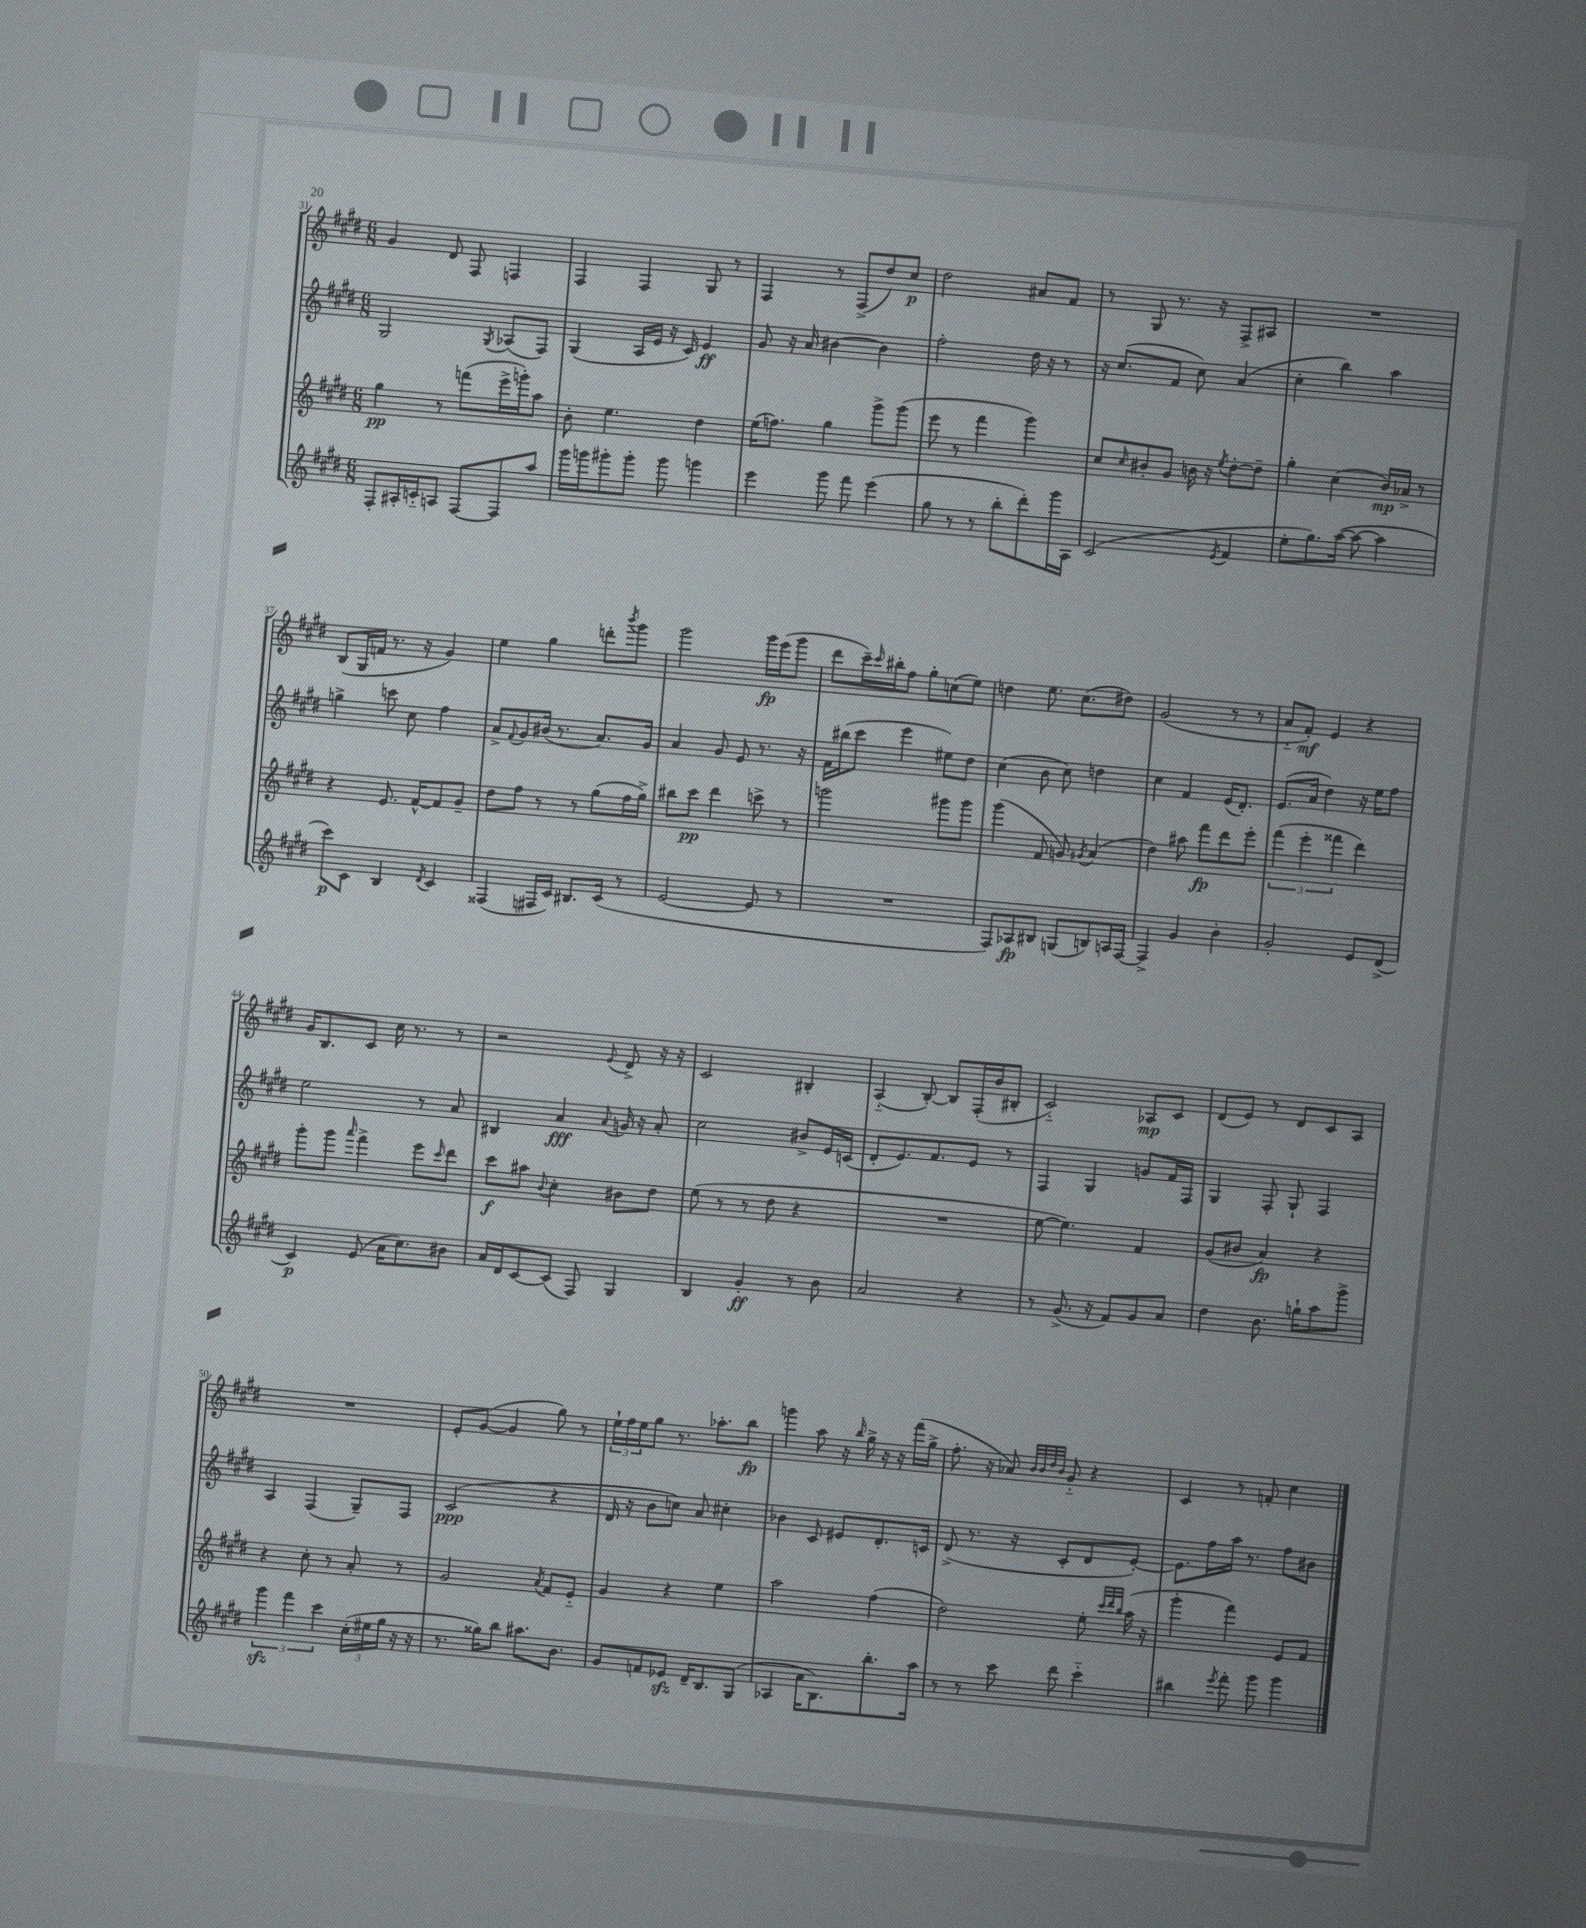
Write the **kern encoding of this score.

**kern	**kern	**kern	**kern
*staff4	*staff3	*staff2	*staff1
*clefG2	*clefG2	*clefG2	*clefG2
*k[f#c#g#d#]	*k[f#c#g#d#]	*k[f#c#g#d#]	*k[f#c#g#d#]
*M6/8	*M6/8	*M6/8	*M6/8
8F#'	4gg#	2G#	4g#
16A#'	.	.	.
16c'~	.	.	.
8A	8r	.	8d#
[8F#	(8fff	.	8F#
.	.	8qG#	.
8F#]	16eee^	(8A-	4F
.	16ggg')	.	.
8aa	8aa	8F#)	.
=	=	=	=
16ggg#	8b'	(4G#	4F#
16ggg	.	.	.
8ggg#'	4.ee	.	.
8ggg#'	.	16A	4F#
.	.	16e	.
8ggg#	.	16r	.
.	.	16c#)	.
4ggg	4dd#	4e	8G#
.	.	.	8r
=	=	=	=
4eee	(16ee	8g#	4F#
.	8.ff)	.	.
.	.	16r	.
.	.	16a	.
8ggg#	4gg#	[4b#	8r
8fff#	.	.	(8F#^
(4eee	8ggg#^	4b#]	8dd#)
.	(8ggg#	.	8cc#
=	=	=	=
8gg#	8eee	2ff#'	2dd#
8r	8r	.	.
8r	4fff#	.	.
8bb'	.	.	.
8ddd#')	4ggg#)	16dd#	8a#
.	.	16r	.
16ggg#	.	8r	8f#
16A	.	.	.
=	=	=	=
(2c#	8cc#	16r	8r
.	.	(8.cc#	.
.	16qqcc#	.	.
.	8b#'	.	8G#
.	8g#	8f#	8.r
.	16b	8cc#)	.
.	16r	.	16r
8qe	8qee	.	.
4f#	[8dd#'	(4a	8F#^
.	8dd#~]	.	8A#
=	=	=	=
8ee'	4gg#'	4cc#'	2.r
8.gg#)	.	.	.
.	(4cc#	4bb)	.
([16aa	.	.	.
8aa_	.	.	.
4aa]	16b)	4aa	.
.	16a-^	.	.
.	8r	.	.
=	=	=	=
8ccc#)	4r	4gg^	(8B
8c#	.	.	16G#
.	.	.	16f
4B	8.e	8ccc	8.r
.	.	8cc#	.
.	[16f#^^	.	16r
8qd#	.	.	.
4c#	8f#]	4ff#	4g#)
.	8g#~	.	.
=	=	=	=
(4F##	8dd#	8a^	4ee
.	.	8qqf#	.
.	8ff#	8g#	.
16F#	8r	(16b#	4gg#
16c#)	.	8.r	.
8.B#	8r	.	.
.	(8gg#	8.a)	8ddd'
(16c#	.	.	.
.	.	.	8qbbb
8r	16ff#	.	8ggg#
.	16gg#^)	16g#	.
=	=	=	=
[2e	8bb#	4a	2ggg#
.	8ccc#	.	.
.	4ddd#	8g#	.
.	.	8e	.
8e]	8ccc^	8.r	16ggg#
.	.	.	(16eee
8r	8r	.	8ggg#
.	.	16r	.
=	=	=	=
2.r	2ggg	16f#	8ddd#
.	.	(16bb#	.
.	.	8ccc#	16ccc#~)
.	.	.	16qqccc#
.	.	.	16bb#'
.	.	4eee	8ff#
.	.	.	8gg#'
.	8ggg#	8ee#)	(8cc
.	8ggg#	8dd#	8ee)
=	=	=	=
8F#)	(4ggg#	(4cc#	4dd
8A-	.	.	.
8B#	8f#	8b	8.ee
(8G	8g)	8cc#)	.
.	.	.	(8.cc#
.	8qg#	.	.
8B)	(4a	4dd	.
16A	.	.	8dd#)
[16F#	.	.	.
=	=	=	=
4F#^]	4dd#)	4cc#	(2g#
4g#	8aa#	4f#	.
.	8fff#	.	.
4b'	8ddd#	(16e	8r
.	.	8.d#')	.
.	8eee'	.	8r
=	=	=	=
2g#'	(6fff#	(8.e	8a'~
.	.	.	8f#')
.	6eee'	.	.
.	.	16a	.
.	.	4dd#)	4e
.	6fff##	.	.
8e	4ddd#)	16r	4r
.	.	16ee	.
(8d#^	.	8ff#	.
=	=	=	=
4c#)	8ggg#'	2ee	16g#
.	.	.	8.B
.	8ggg#	.	.
.	16qqaaa	.	.
(8e	4fff#^	.	8c#
16a	.	.	16cc#
8.cc#)	.	.	8.r
.	8eee	8r	.
.	16qqccc#	.	.
8b#	8ddd#	8a	8r
=	=	=	=
16a	8ccc#	4B#	2r
16d#	.	.	.
[8c#	8aa#	.	.
.	8qqb	.	.
(8c#]	4cc#'	4a	.
8F#)	.	.	.
.	.	8qqa	8qqe
4G#	8b#	16g	8d#^
.	.	16r	.
.	8dd#	8a'	16r
.	.	.	16r
=	=	=	=
4B	(8ee	2cc#	2c#
.	8r	.	.
4g#'	8r	.	.
.	8dd#	.	.
8r	4r	8b#^	4B#'
8b	.	16e	.
.	.	(16c	.
=	=	=	=
2a	2.r	8d#'	(4A'~
.	.	8.e)	.
.	.	.	[8B')
.	.	8.f#	.
.	.	.	8B]
4r	.	8e	(16F#'
.	.	.	16b
.	.	8r	8B#'
=	=	=	=
8r	[8ee	4F#	2c#'~)
(8.g#^	4.ee])	.	.
.	.	4G#	.
16r	.	.	.
8f#)	.	.	.
8g#	4f#	8g	8A-
8a	.	16f#	8c#
.	.	16F#	.
=	=	=	=
4dd#	(8g#	4G#	(8d#
.	8b#	.	8e)
8.b	4a)	8F#'	8r
.	.	8G#`	8d#
16gg`	.	.	.
8aa	4r	4F#	8c#
8ggg#^	.	.	8A
=	=	=	=
6ggg#	4r	4A	2.r
6fff#	.	.	.
.	8cc#'	(4F#	.
6ccc#	.	.	.
.	8r	.	.
(24cc#'	8a'	8G#~)	.
24ee#	.	.	.
24gg#	.	.	.
16r	8r	8F#	.
16r	.	.	.
=	=	=	=
8.r	2g#	(2c#	8e'
.	.	.	([8g#
16gg##)	.	.	.
8bb	.	.	4g#]
8.aa#	.	.	.
.	8qa	.	.
.	8f#	4r	8gg#)
8.b	.	.	.
.	8e'~	.	8r
=	=	=	=
8g#	4g#	16d#	24ee`
.	.	.	24ff#
.	.	16r	.
.	.	.	24ee
8f	.	8b	8gg#
8e-	4r	8cc)	8.r
16d#~	.	8a	.
8.B	.	.	8.aa-'
.	4ee	4cc#'	.
(8G#	.	.	8bb
=	=	=	=
4A-	2aa	4b-	4ggg
16a	.	8c#	8aa
8.B)	.	.	.
.	.	8e#	16r
.	.	.	16qqbb
.	.	.	16gg#^
8.bb'	(4ff#	8.d#'	16r
.	.	.	16r
.	.	.	(16fff#
16aa	.	16c	16gg#^
=	=	=	=
8r	2dd#)	(8d#^	8.ff#'
8r	.	8.r	.
.	.	.	16r
8ccc#	.	.	8a-)
.	.	16r	.
.	.	.	32qqb
.	.	.	32qqb
.	.	.	32qqdd#
.	.	.	32qqb
8ddd#	.	8c#'	8g#'~
4ccc#'~	8ee'	8d#	4r
.	32qqccc#	.	.
.	32qqddd#	.	.
.	32qqbb	.	.
.	(16aa	[8e')	.
.	16r	.	.
=	=	=	=
4bb#	4ggg#'	8.e]	4c#
.	.	16ff#	.
8qeee	.	.	.
8fff#'	4fff#)	16aa	8r
.	.	8.r	.
8ggg#	.	.	8f'
4ggg#	8e	8ff#	4cc#
.	8f#	8b#	.
==	==	==	==
*-	*-	*-	*-
